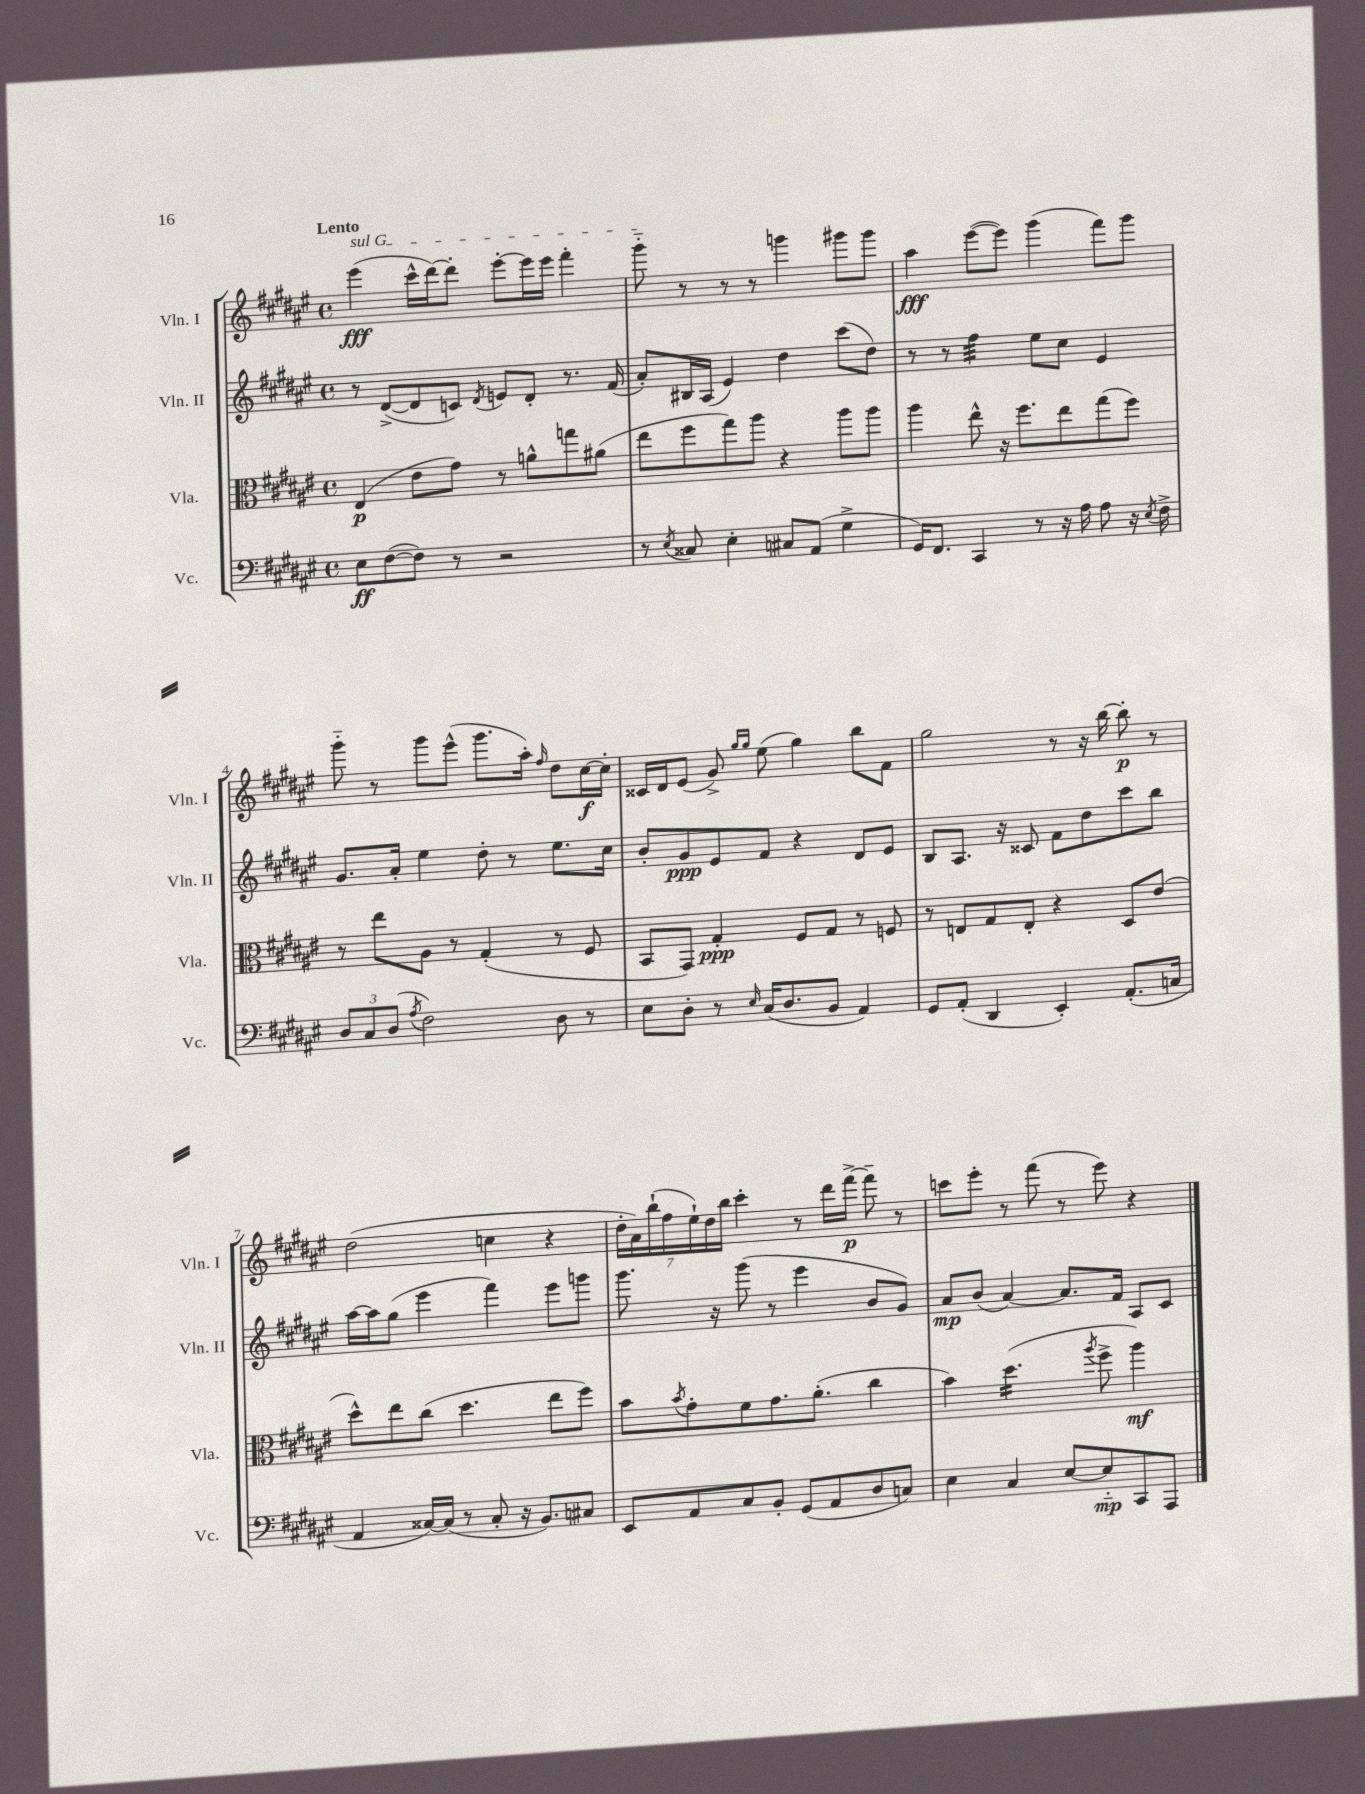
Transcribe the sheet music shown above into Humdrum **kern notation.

**kern	**kern	**kern	**kern
*staff4	*staff3	*staff2	*staff1
*clefF4	*clefC3	*clefG2	*clefG2
*k[f#c#g#d#a#e#]	*k[f#c#g#d#a#e#]	*k[f#c#g#d#a#e#]	*k[f#c#g#d#a#e#]
*M4/4	*M4/4	*M4/4	*M4/4
*met(c)	*met(c)	*met(c)	*met(c)
8E#	(4E#	8r	(4eee#
([8F#	.	([8d#^	.
8F#])	8e#	8d#]	16ccc#^^
.	.	.	[16ddd#)
8r	8g#)	8c)	8ddd#']
.	.	8qd#	.
2r	8r	8e	[8eee#'
.	8a^^	8d#'	16eee#]
.	.	.	16eee#
.	8gg	8.r	4fff#'
.	(8a#	.	.
.	.	(16f#	.
=	=	=	=
8r	8ee#	8a#')	8ggg#'~
8qE#	.	.	.
8C##	8ff#	16B#	8r
.	.	(16A#	.
4E#'	8gg#)	4e#)	8r
.	8aa#	.	8r
8C#	4r	4dd#	4ggg
(8AA#	.	.	.
4G#^	8aa#	(8ccc#	8ggg#
.	8aa#	8dd#)	8ggg#
=	=	=	=
16GG#)	4aa#	8r	4aa#
8.FF#	.	.	.
.	.	8r	.
4CC#	8ee#^^	4ff#	([8eee#
.	16r	.	8eee#])
.	8.ff#	.	.
8r	.	8ee#	(4ggg#
16r	8ee#	8cc#	.
16A#	.	.	.
8A#	(8gg#	4e#	8fff#)
16r	8ff#)	.	8ggg#
8qE#	.	.	.
16F#^	.	.	.
=	=	=	=
12D#	8r	8.g#	8ggg#'~
12C#	.	.	.
.	8ee#	.	8r
(12D#	.	.	.
.	.	16a#'	.
8qA#	.	.	.
2F#)	8A#	4ee#	8ggg#
.	8r	.	(8eee#^^
.	(4G#'	8dd#'	8.ggg#
.	.	8r	.
.	.	.	16aa#')
.	.	.	16qqff#
8D#	8r	8.ee#	8dd#
8r	8F#	.	[16cc#
.	.	16cc#	16cc#']
=	=	=	=
8E#	8BB	8b'	16c##
.	.	.	16d#
8D#'	8GG#)	8g#	(8e#
8r	4G#'	8e#	8g#^)
.	.	.	16qqgg#
16qqE#	.	.	16qqgg#
(16C#	.	8f#	(8ee#
8.D#	.	.	.
.	8F#	4r	4gg#)
8BB	8G#	.	.
4AA#)	8r	8d#	8bb
.	8F	8e#	8f#
=	=	=	=
8GG#	8r	8B	2gg#
(8AA#'	8E	8.A#	.
4DD#	8G#	.	.
.	.	16r	.
.	8E'	8c##	.
4EE#')	4r	8f#	8r
.	.	8dd#	16r
.	.	.	[16bb
(8.AA#'	8D#	8ccc#	8bb']
.	(8e#	8bb	8r
16C	.	.	.
=	=	=	=
4AA#	8dd#^^)	[16aa#	(2dd#
.	.	16aa#]	.
.	8ee#	(8gg#	.
[16C##)	(8cc#	4eee#	.
(16C##]	.	.	.
8r	4.dd#	.	.
8C##'	.	4fff#)	4cc
16r	.	.	.
8.BB)	.	.	.
.	8ee#	8eee#	4r
8C#	8ff#)	8ggg	.
=	=	=	=
8EE#	8b	8.ggg#	28dd#'
.	.	.	28a#)
.	.	.	(28bb`
.	.	.	28ff#
.	8qb	.	.
8AA#	8g#'	.	.
.	.	.	28ee#`)
.	.	.	28dd#
.	.	16r	.
.	.	.	28bb
8C#	8f#	(8ggg#	4ccc#'
8BB'	8.g#	8r	.
(8GG#	.	4eee#	8r
.	(8.a#'	.	.
8AA#	.	.	16ddd#
.	.	.	[16fff#^
8D#	4cc#	8b	8fff#~]
8C)	.	8g#)	8r
=	=	=	=
4E#	4b)	8a#	8ccc
.	.	(8b	8eee#'
4C#	(4.dd#	[4a#)	8r
.	.	.	(8fff#
[8E#	.	8.a#]	8r
.	8qaa#	.	.
8E#'~]	8ff#^	.	8eee#)
.	.	16f#	.
8CC#	4aa#)	8A#	4r
8AAA#	.	8c#	.
==	==	==	==
*-	*-	*-	*-
